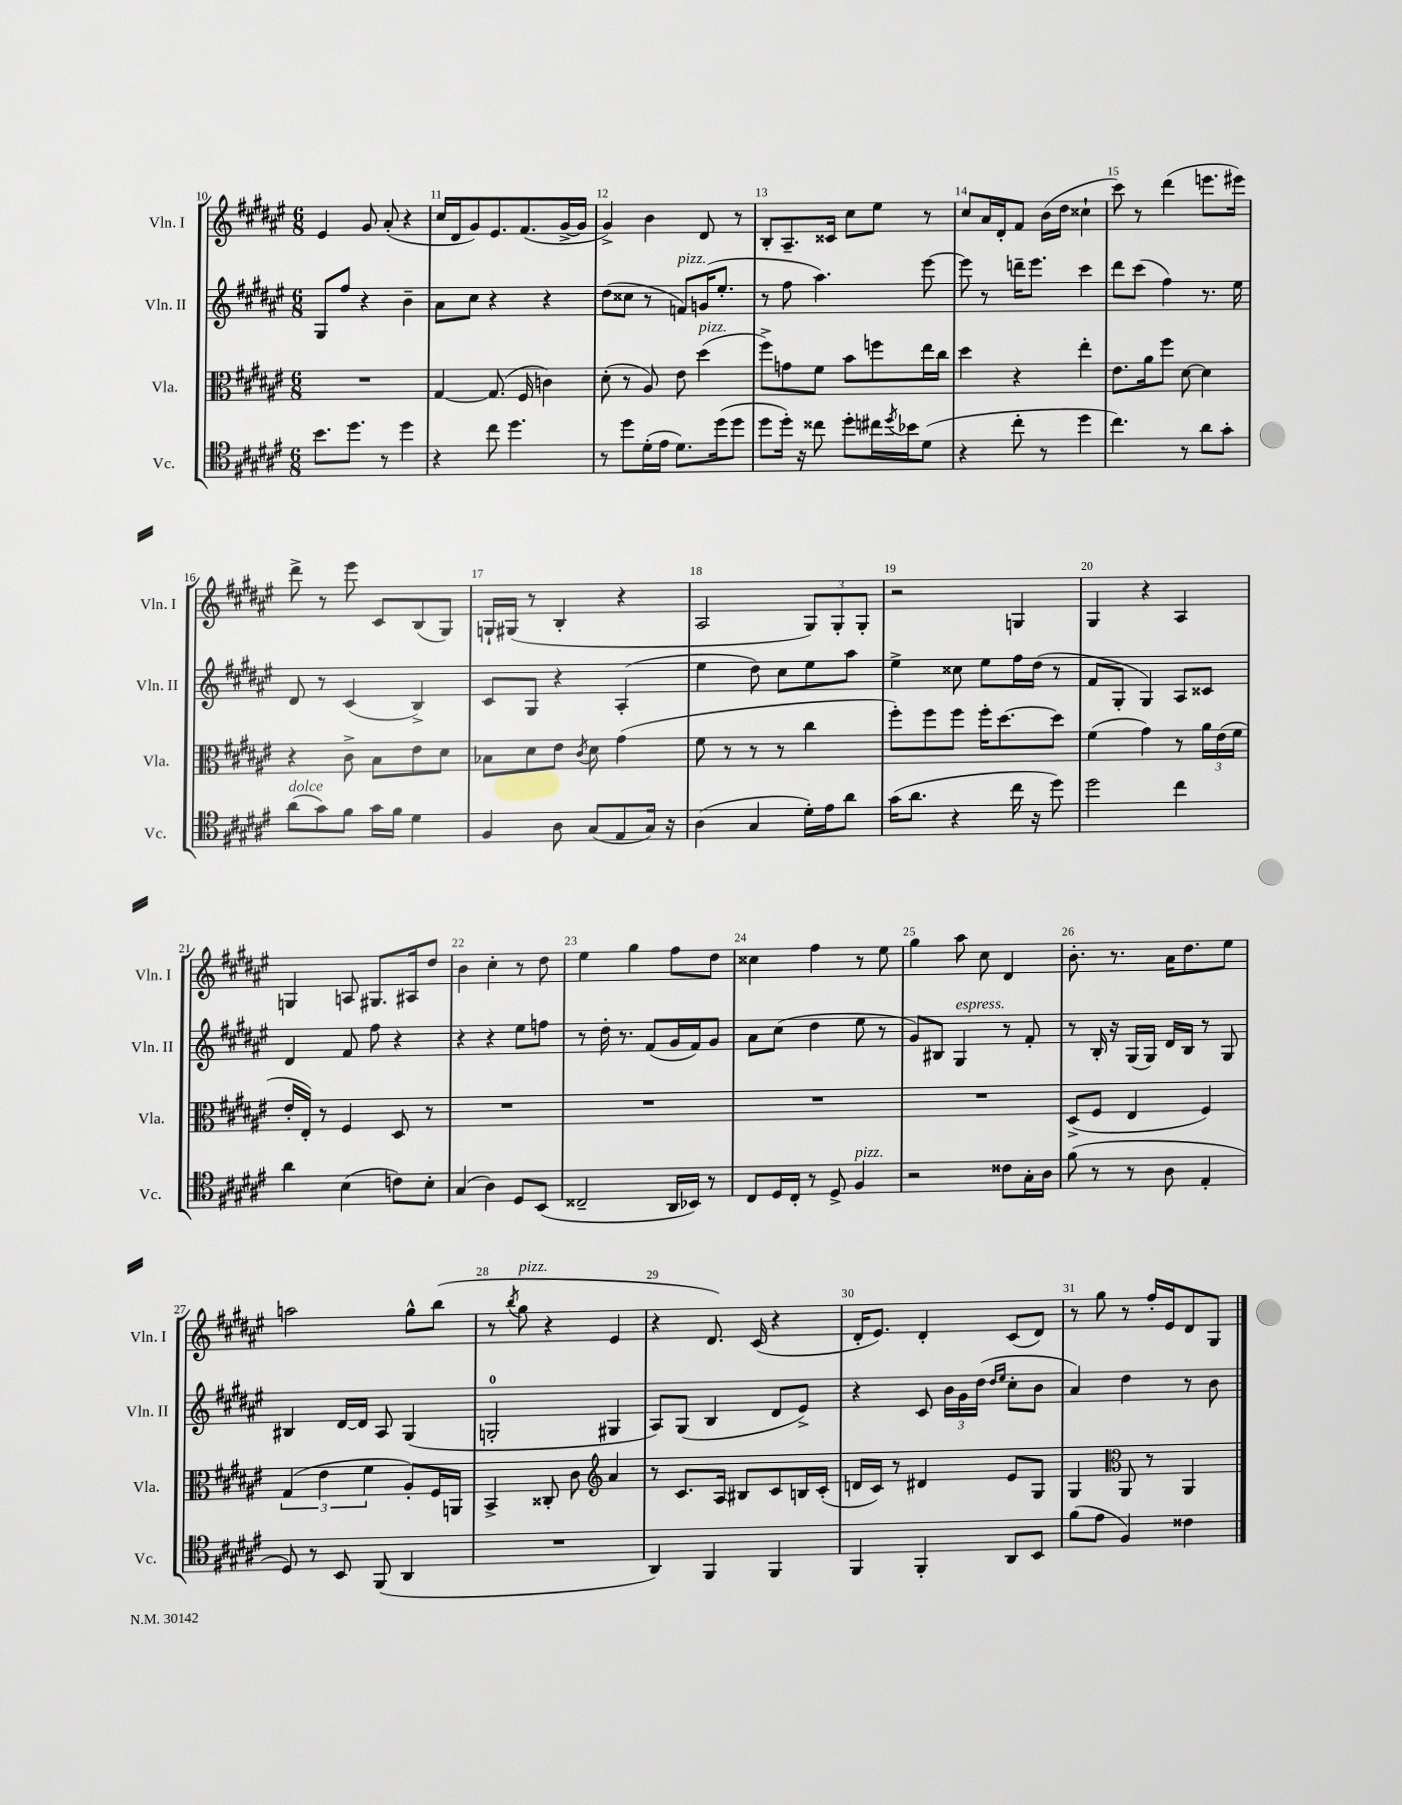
<<
\new StaffGroup <<
\new Staff = "s0" \with { instrumentName = "Vln. I" shortInstrumentName = "Vln. I" } {
    \clef treble \key fis \major \numericTimeSignature \time 6/8
    eis'4 gis'8 ais'8-.( r4 |
    cis''16 dis'16 gis'8) eis'8. fis'8.( gis'16~-> gis'16 |
    gis'4->) b'4 dis'8 r8 |
    b8-. ais8.-- cisis'16 cis''8 eis''8 r8 |
    cis''8 ais'16 dis'16-. fis'8 b'16( dis''16 cisis''4-! |
    cis'''8) r8 dis'''4( e'''8. eis'''16) |
    dis'''8-> r8 eis'''8 cis'8 b8( gis8) |
    g16-! gis16( r8 b4-. r4 |
    ais2 \tuplet 3/2 { gis8) gis8-. gis8-. } |
    r2 g4 |
    gis4 r4 ais4 |
    g4 a8 gis8. ais16 dis''8 |
    b'4 cis''4-. r8 dis''8 |
    eis''4 gis''4 fis''8 dis''8 |
    cisis''4 fis''4 r8 eis''8 |
    gis''4 ais''8 cis''8 dis'4 |
    b'8.-. r8. ais'16 dis''8. eis''8 |
    a''2 gis''8-^ b''8( |
    r8 \acciaccatura { b''8 } gis''8^\markup { \italic "pizz." } r4 eis'4 |
    r4 dis'8.) cis'16( r4 |
    dis'16-. eis'8.) dis'4-. cis'8( dis'8) |
    r8 gis''8 r8 fis''16-. eis'16 dis'8 gis8 \bar "|." |
}
\new Staff = "s1" \with { instrumentName = "Vln. II" shortInstrumentName = "Vln. II" } {
    \clef treble \key fis \major \numericTimeSignature \time 6/8
    gis8 fis''8 r4 b'4-- |
    ais'8 cis''8 r4 r4 |
    dis''8( cisis''8 r8 f'8^\markup { \italic "pizz." }) g'16( eis''8.-. |
    r8 fis''8 ais''4.) eis'''8~ |
    eis'''8 r8 d'''16-- eis'''8. cis'''4 |
    dis'''8 cis'''8( fis''4) r8. eis''16 |
    dis'8 r8 cis'4( b4->) |
    cis'8 gis8 r4 ais4-.( |
    eis''4 dis''8) cis''8 eis''8 ais''8 |
    eis''4-> cisis''8 eis''8 fis''16 dis''16( r8 |
    fis'8 gis8-. gis4) ais8 cisis'8 |
    dis'4 fis'8 fis''8 r4 |
    r4 r4 eis''8 f''8 |
    r8 dis''16-. r8. fis'8( gis'16 fis'16) gis'8 |
    ais'8 cis''8( dis''4 eis''8 r8 |
    gis'8) bis8 gis4^\markup { \italic "espress." } r8 fis'8-. |
    r8 b16-. r16 gis16( gis16) dis'16 b16 r8 gis8 |
    bis4 dis'16~ dis'16 ais8 gis4( |
    g2-0-. gis4 |
    ais8) gis8( b4 dis'8 eis'8->) |
    r4 cis'8 \tuplet 3/2 { b'16 gis'16 dis''16( } \grace { dis''16 eis''16 } cis''8-. b'8 |
    ais'4) dis''4 r8 b'8 \bar "|." |
}
\new Staff = "s2" \with { instrumentName = "Vla." shortInstrumentName = "Vla." } {
    \clef alto \key fis \major \numericTimeSignature \time 6/8
    R2. |
    gis4~ gis8.( fis16 c'4) |
    dis'8-.( r8 ais8) eis'8 dis''4^\markup { \italic "pizz." }( |
    fis''8->) g'8 fis'8 b'8 f''8 eis''16 cis''16 |
    dis''4 r4 eis''4-. |
    eis'8. ais'16 fis''8 dis'8~ dis'4 |
    r4 cis'8-> b8 eis'8 dis'8 |
    bes8 dis'8 eis'8 \acciaccatura { cis'8 } dis'8 gis'4( |
    fis'8 r8 r8 r8 cis''4 |
    fis''8-.) fis''8 fis''8 fis''16-. dis''8.~ dis''8 |
    fis'4( gis'4) r8 \tuplet 3/2 { ais'16 eis'16( fis'16 } |
    eis'16-. eis16-.) r8 fis4 dis8 r8 |
    R2. |
    R2. |
    R2. |
    R2. |
    dis8->( fis8 eis4 fis4) |
    \tuplet 3/2 { gis4( eis'4 fis'4 } ais8-.) fis16 a,16 |
    b,4-> cisis8-. cis'8 \clef treble ais'4 |
    r8 cis'8. ais16 bis8 cis'8 b16 cis'16-.( |
    d'16 cis'16) r8 dis'4 eis'8 gis8 |
    gis4 \clef alto ais,8 r8 ais,4 \bar "|." |
}
\new Staff = "s3" \with { instrumentName = "Vc." shortInstrumentName = "Vc." } {
    \clef tenor \key fis \major \numericTimeSignature \time 6/8
    b'8. dis''8. r8 dis''4 |
    r4 cis''8 dis''4. |
    r8 dis''8 dis'16-.( eis'16 dis'8.) dis''16( dis''8 |
    dis''8 dis''16-.) r16 cisis''8 dis''8-. cis''16 \acciaccatura { dis''8 } bes'16 dis'8( |
    r4 cis''8-. r8 dis''4 |
    cis''4.) r8 ais'8 gis'8-. |
    ais'8^\markup { \italic "dolce" }( gis'8) fis'8 gis'16 fis'16 dis'4 |
    fis4 ais8 gis8( eis8 gis16) r16 |
    ais4( gis4 dis'16-.) eis'16 ais'8 |
    gis'16( ais'8. r4 cis''16 r16 dis''8) |
    dis''2 cis''4 |
    ais'4 b4( c'8) b8-. |
    gis4( ais4) dis8 b,8( |
    cisis2-- ais,16 bes,16) r8 |
    cis8 dis16 cis16-. r8 dis8-> fis4^\markup { \italic "pizz." } |
    r2 cisis'8 gis16-. ais16 |
    fis'8( r8 r8 ais8 eis4-. |
    dis8) r8 b,8 fis,8( ais,4 |
    R2. |
    ais,4) fis,4 fis,4 |
    fis,4 fis,4-. ais,8 b,8 |
    fis'8( eis'8 fis4) cisis'4 \bar "|." |
}
>>
>>
\layout { \context { \Score currentBarNumber = #10 \override BarNumber.break-visibility = ##(#f #t #t) barNumberVisibility = #all-bar-numbers-visible } }
